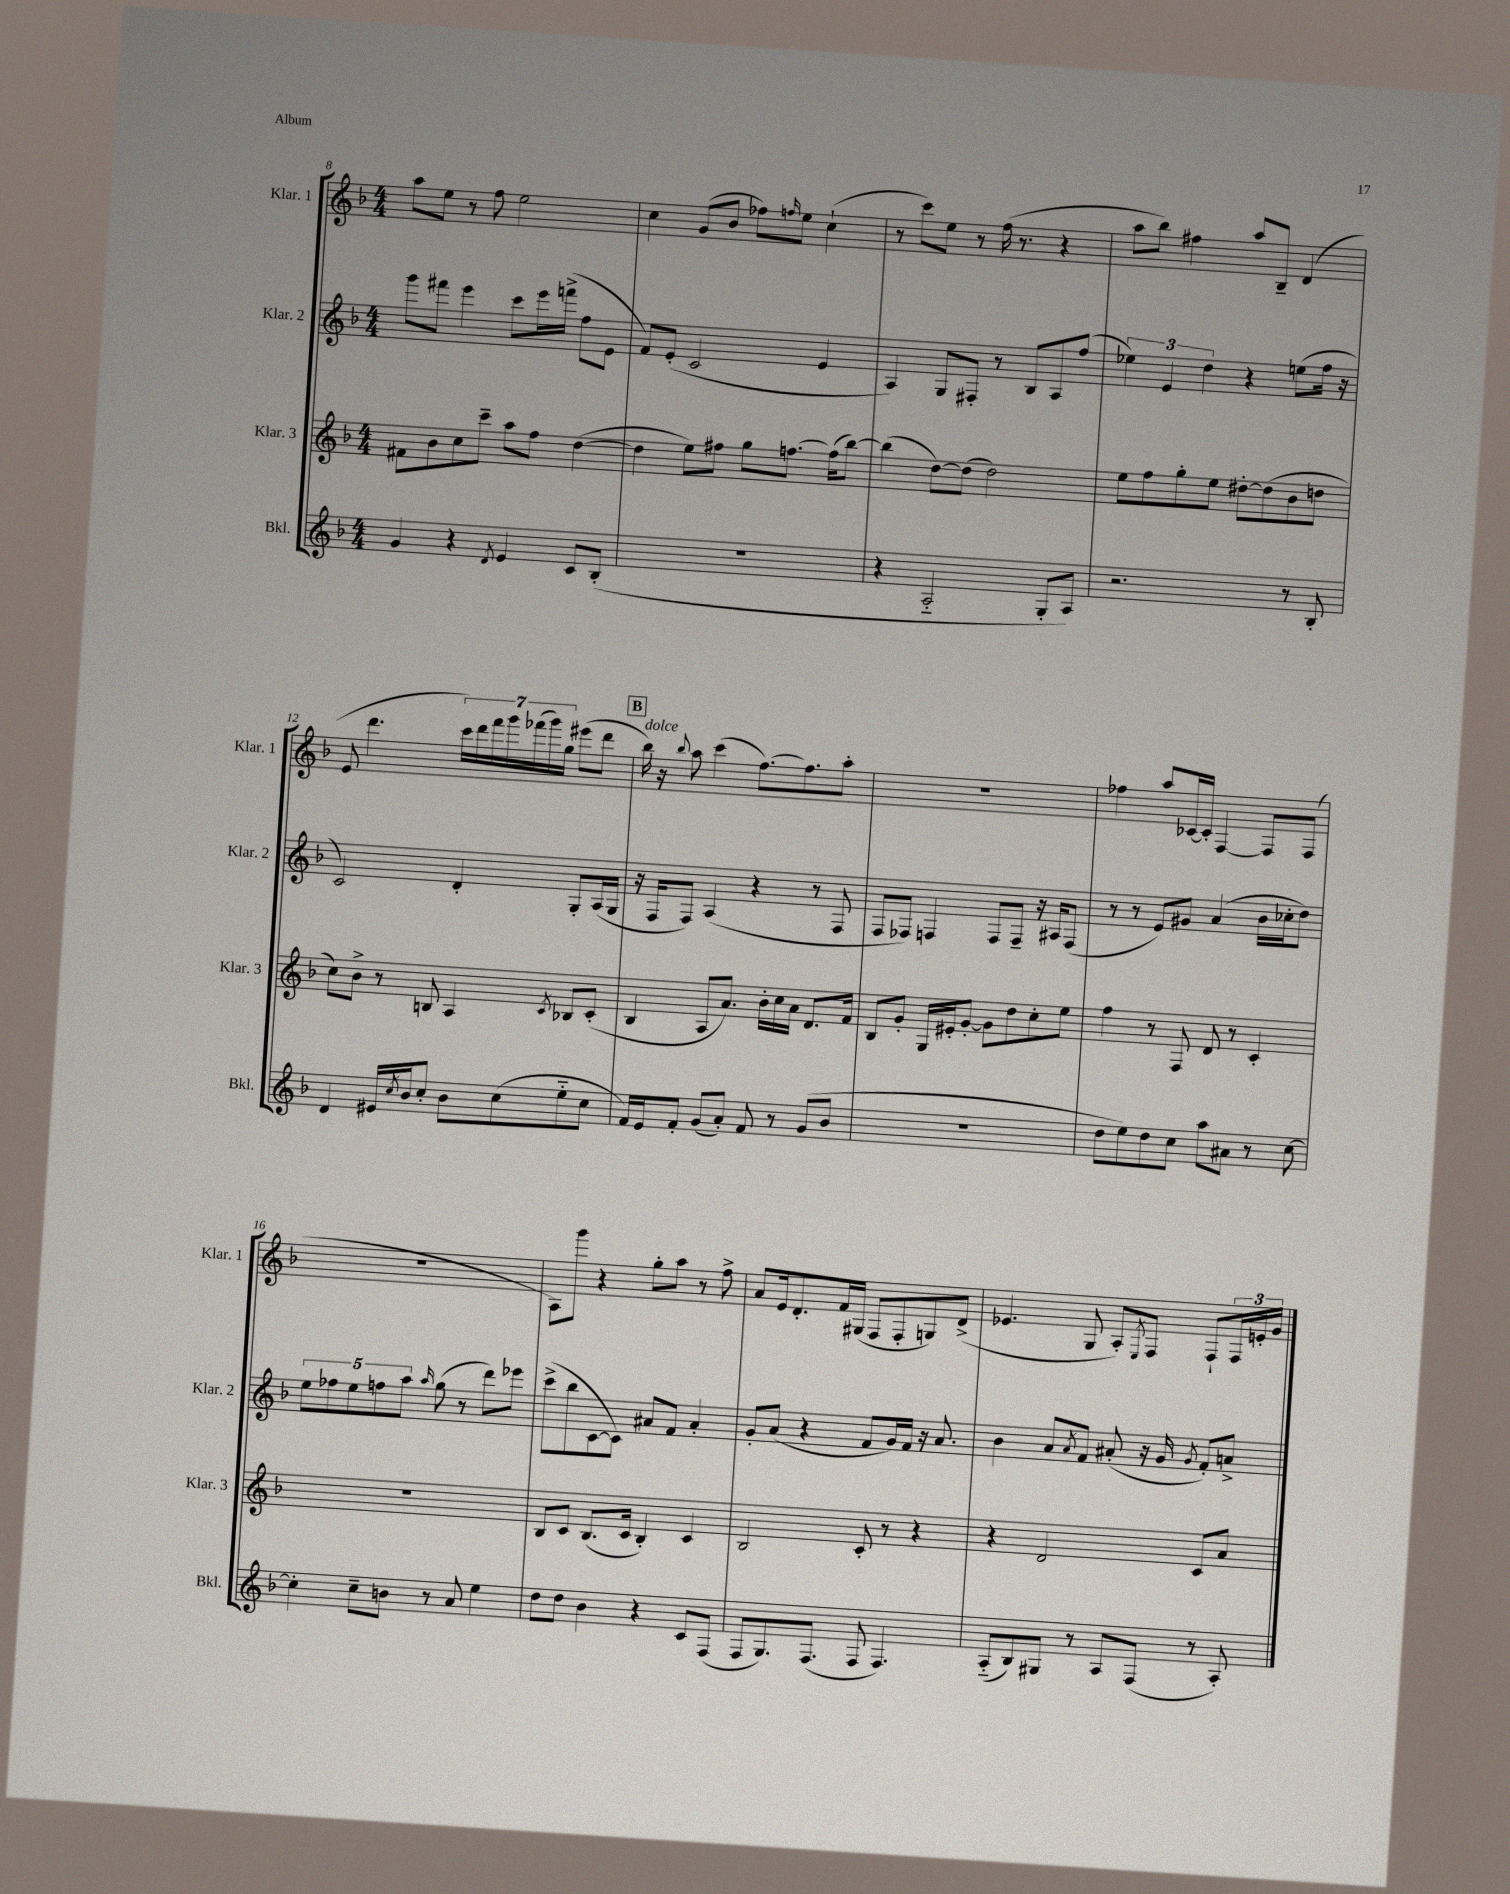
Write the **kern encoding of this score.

**kern	**kern	**kern	**kern
*staff4	*staff3	*staff2	*staff1
*clefG2	*clefG2	*clefG2	*clefG2
*k[b-]	*k[b-]	*k[b-]	*k[b-]
*M4/4	*M4/4	*M4/4	*M4/4
4g	8f#	8ggg	8aa
.	8b-	8fff#	8ee
4r	8cc	4eee	8r
.	8ccc~	.	8ff
8qd	.	.	.
4e	8aa	8ccc	2ee
.	8ff	16eee	.
.	.	(16fff^	.
8c	([4dd	8ff	.
(8B-'	.	8e	.
=	=	=	=
1r	4dd]	8f)	4cc
.	.	(8e'	.
.	8ee)	2c	(8g
.	8ff#	.	8b-
.	8gg	.	8ff-)
.	.	.	16qqff
.	[8.ff	.	8ee
.	.	4e	(4cc`
.	(16ff]	.	.
.	[8bb-)	.	.
=	=	=	=
4r	(4bb-]	4A)	8r
.	.	.	8ccc)
2A'~	[8dd)	8G	8ee
.	(8dd]	8F#'	8r
.	2dd)	8r	(16ff
.	.	.	8.r
.	.	8B-	.
8G'	.	8A	4r
8A)	.	(8ff	.
=	=	=	=
2.r	8ee	6ee-)	8aa
.	8ff	.	8bb-)
.	.	6e	.
.	8gg'	.	4ff#
.	.	6dd	.
.	8ee	.	.
.	[8dd#'	4r	8aa
.	(8dd#]	.	8B-~
8r	8b-	(8ee	(4d
8B-'	8dd	16ff	.
.	.	16r	.
=	=	=	=
4d	8cc)	2c)	8e
.	8b-^	.	4.ddd
16e#	8r	.	.
8qcc	.	.	.
16b-	.	.	.
8cc'	8B	.	.
8b-	4A	4d'	28ccc)
.	.	.	28ddd
.	.	.	28fff
.	.	.	28ggg
(8cc	.	.	.
.	.	.	(28fff-
.	.	.	28ggg)
.	.	.	28gg
.	8qc	.	.
8ee'~	8B-	8G'	(8eee#
8cc	(8c'	(16A	8ddd
.	.	16G	.
=	=	=	=
16f)	4B-	16r	16bb-)
16e	.	16F	16r
.	.	.	8qqbb-
8f'	.	8F)	8aa
(8g	8A	(4A	(4ccc
8a')	8.a)	.	.
8f	.	4r	[8.ff)
.	16b-'	.	.
8r	16cc	.	.
.	16a	.	8.ff]
(8g	8.d	8r	.
8b-	.	8F	8aa'
.	16f	.	.
=	=	=	=
1r	8B-	8F	1r
.	8g'	8F-)	.
.	16G	4F	.
.	16e#'	.	.
.	[8g'	.	.
.	8g]	8F	.
.	8dd	8F~	.
.	8cc'	16r	.
.	.	16A#	.
.	8ee	(8F	.
=	=	=	=
8dd	4ff	8r	4ff-
8ee)	.	8r	.
8dd	8r	8e)	8aa
8cc	8F	8g#	[16c-
.	.	.	16c-']
8aa	8d	(4a	[4F
8a#	8r	.	.
8r	4c'	16b-	8F]
.	.	16cc-'	.
[8cc	.	8dd)	(8F
=	=	=	=
4cc']	1r	10ee	1r
.	.	10ff-	.
.	.	10ee	.
8cc~	.	.	.
.	.	10ff	.
8b	.	.	.
.	.	10aa	.
.	.	16qqaa	.
8r	.	(8gg	.
8a	.	8r	.
4ee	.	8ddd)	.
.	.	8eee-	.
=	=	=	=
8dd	8B-	(8ccc^	8A)
8dd	8c	8bb-	8ggg
4b-	(8.B-	[8c	4r
.	.	8c])	.
.	16c	.	.
4r	4B-')	8a#	8gg'
.	.	8f	8aa
8c	4c	4a#'	8r
(8F	.	.	8ff^
=	=	=	=
8F	2B-	8g'	8a
8.G)	.	(8a	16e
.	.	.	8.d'
.	.	4r	.
(8.F	.	.	.
.	.	.	16f
.	.	.	(16G#
8F	8c'	8f	8F
4.F)	8r	16g)	8F'
.	.	16f	.
.	4r	16r	8G)
.	.	8.a	.
.	.	.	(8d^
=	=	=	=
(8A'~	4r	4b-	4.e-
8B-)	.	.	.
8G#	2d	8a	.
.	.	8qa	.
8r	.	8f	8G
8A	.	(8a#'	8A')
.	.	.	8qE
(8F	.	16r	8F
.	.	16g	.
.	.	8qg	.
8r	8c	8f')	8F`
8A')	8a	8a^	24F
.	.	.	24e'
.	.	.	24g
==	==	==	==
*-	*-	*-	*-
